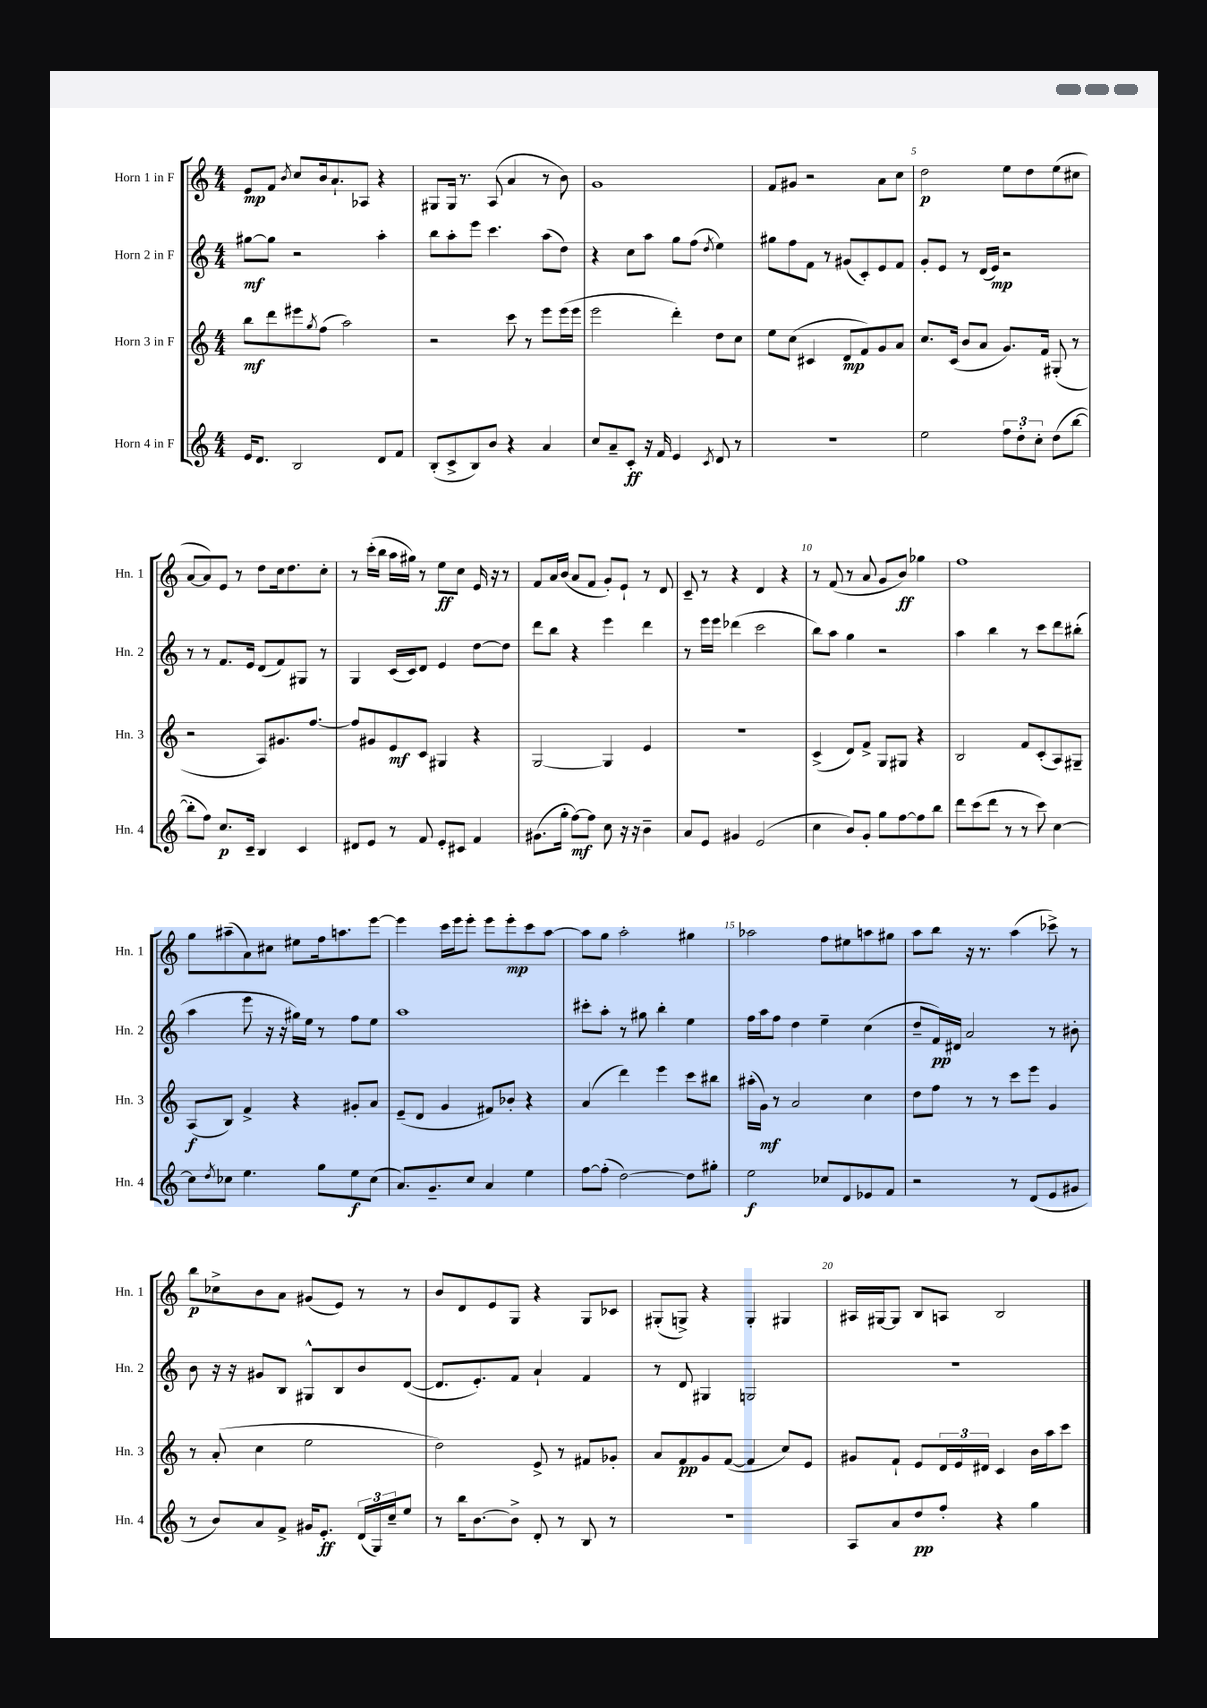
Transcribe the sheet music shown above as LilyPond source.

<<
\new StaffGroup <<
\new Staff = "s0" \with { instrumentName = "Horn 1 in F" shortInstrumentName = "Hn. 1" } {
    \clef treble \key c \major \numericTimeSignature \time 4/4
    e'8\mp f'8 \acciaccatura { b'8 } c''8 b'16 a'8.-! aes8 r4 |
    gis8 gis16 r8. a8( a'4 r8 b'8) |
    g'1 |
    f'8 gis'8 r2 a'8 c''8 |
    d''2\p e''8 d''8 e''8( cis''8 |
    a'8~ a'8) e'8 r8 d''8 c''16 d''8. c''8-. |
    r8 c'''16-.( b''16 a''16 gis''16) r8 e''8\ff c''8 e'16 r16 r8 |
    f'8 a'16 b'16( a'8 f'8 g'8-.) e'8-! r8 d'8 |
    c'8-- r8 r4 d'4 r4 |
    r8 f'8( r8 a'8 g'8 b'8\ff) ges''4 |
    f''1 |
    g''8 ais''8--( a'8) cis''8 eis''8 f''16 a''8. e'''8~ |
    e'''4 c'''16 e'''16 e'''8-. e'''8 e'''8-.\mp c'''8 a''8~ |
    a''8 g''8 a''2-. gis''4 |
    aes''2 f''8 eis''8 a''8 gis''8 |
    a''8 b''8 r16 r8. a''4( ces'''8->) r8 |
    b''8\p ces''8-> b'8 a'8 gis'8( e'8) r8 r8 |
    b'8 d'8 e'8 g8 r4 g8 ces'8 |
    gis8-.( g8->) r4 g4-. gis4 |
    ais16 gis16~ gis8 b8 a8 b2 \bar "|." |
}
\new Staff = "s1" \with { instrumentName = "Horn 2 in F" shortInstrumentName = "Hn. 2" } {
    \clef treble \key c \major \numericTimeSignature \time 4/4
    gis''8~\mf gis''8 r2 a''4-. |
    b''8 a''8-. e'''8 c'''4. a''8( d''8) |
    r4 c''8 a''8 g''8 f''8( \acciaccatura { d''8 } e''4) |
    gis''8 f''8 f'8 r8 gis'8( c'8-.) e'8 f'8 |
    g'8-. e'8 r8 d'16( e'16\mp) r2 |
    r8 r8 f'8. e'16 d'8( f'8) gis8 r8 |
    g4 c'16( c'16) d'8 e'4 d''8~ d''8 |
    d'''8 b''8 r4 e'''4 d'''4 |
    r8 e'''16 e'''16 des'''4( c'''2 |
    b''8) a''8 g''4 r2 |
    a''4 b''4 r8 c'''8 d'''8 bis''8-.( |
    a''4 e'''8 r16 r16 gis''16) e''16 r8 f''8 e''8 |
    a''1 |
    cis'''8-. a''8-. r8 gis''8 b''4-. e''4 |
    f''16 a''16 f''8 d''4 e''4-- c''4( |
    d''8-- f'16\pp) dis'16 a'2 r8 bis'8-. |
    b'8 r16 r16 gis'8 b8 gis8-^ b8 b'8 d'8~( |
    d'8. e'8.-.) f'8 a'4-! f'4 |
    r8 d'8 gis4 g2 |
    R1 \bar "|." |
}
\new Staff = "s2" \with { instrumentName = "Horn 3 in F" shortInstrumentName = "Hn. 3" } {
    \clef treble \key c \major \numericTimeSignature \time 4/4
    b''8\mf d'''8 eis'''8 \acciaccatura { g''8 } f''8( a''2) |
    r2 c'''8 r8 e'''8 e'''16( e'''16 |
    e'''2 d'''4-.) d''8 c''8 |
    e''8 c''8( cis'4 d'8\mp f'8) g'8 a'8 |
    c''8. c'16( b'8 a'8 g'8.) f'16 gis8-.( r8 |
    r2 a8) gis'8. f''8.~ |
    f''8 gis'8 e'8\mf c'8 gis4 r4 |
    g2~ g4 e'4 |
    r1 |
    c'4->( d'8) f'8-> g8 gis8 r4 |
    b2 f'8 c'8-.( a8) gis8-- |
    a8\f( b8) f'4-> r4 gis'8-. a'8 |
    e'8--( d'8 g'4 fis'8) bes'8-. r4 |
    a'4( d'''4) e'''4 c'''8 bis''8 |
    ais''16-.( g'16\mf) r8 a'2 c''4 |
    d''8 f''8 r8 r8 c'''8 e'''8 g'4 |
    r8 a'8-.( c''4 e''2 |
    d''2) e'8-> r8 fis'8 ges'8-. |
    a'8 f'8\pp g'8 f'8~( f'4 c''8) e'8 |
    gis'8 f'8-! e'8 \tuplet 3/2 { d'16 e'16 dis'16 } c'4 b'16 a''16 c'''8 \bar "|." |
}
\new Staff = "s3" \with { instrumentName = "Horn 4 in F" shortInstrumentName = "Hn. 4" } {
    \clef treble \key c \major \numericTimeSignature \time 4/4
    e'16 d'8. b2 d'8 f'8 |
    b8-.( c'8-> b8) b'8 r4 a'4 |
    c''8 a'8-- c'8-.\ff r16 f'16 e'4 \acciaccatura { c'8 } d'8 r8 |
    R1 |
    e''2 \tuplet 3/2 { f''8 d''8-. c''8-. } d''8( b''8~ |
    b''8-. f''8) c''8.\p c'16-- b4 c'4 |
    dis'8 e'8 r8 f'8 e'8-. cis'8 f'4 |
    gis'8.( g''16-. f''8~\mf) f''8 c''8 r16 r16 b'4-- |
    a'8 e'8 gis'4 e'2( |
    c''4 b'8) g'8-. g''8 f''8~ f''8 b''8 |
    d'''8 c'''8( d'''8 r8 r8 c'''8) c''4~ |
    c''8 \acciaccatura { d''8 } ces''8 e''4. g''8 e''8\f ces''8( |
    a'8.) g'8.-- c''8 a'4 e''4 |
    f''8~ f''8-.( d''2~) d''8 gis''8-. |
    e''2\f ces''8 d'8 ees'8 f'8 |
    r2 r8 d'8( e'8 gis'8 |
    r8 b'8) a'8 f'8-> gis'16 e'8.-.\ff \tuplet 3/2 { d'16( g16) c''16-- } e''8 |
    r8 b''16 b'8.~ b'8-> d'8-. r8 b8 r8 |
    r1 |
    a8 a'8 d''8\pp f''8-. r4 g''4 \bar "|." |
}
>>
>>
\layout { \context { \Score \override BarNumber.break-visibility = ##(#f #t #t) barNumberVisibility = #(every-nth-bar-number-visible 5) } }
